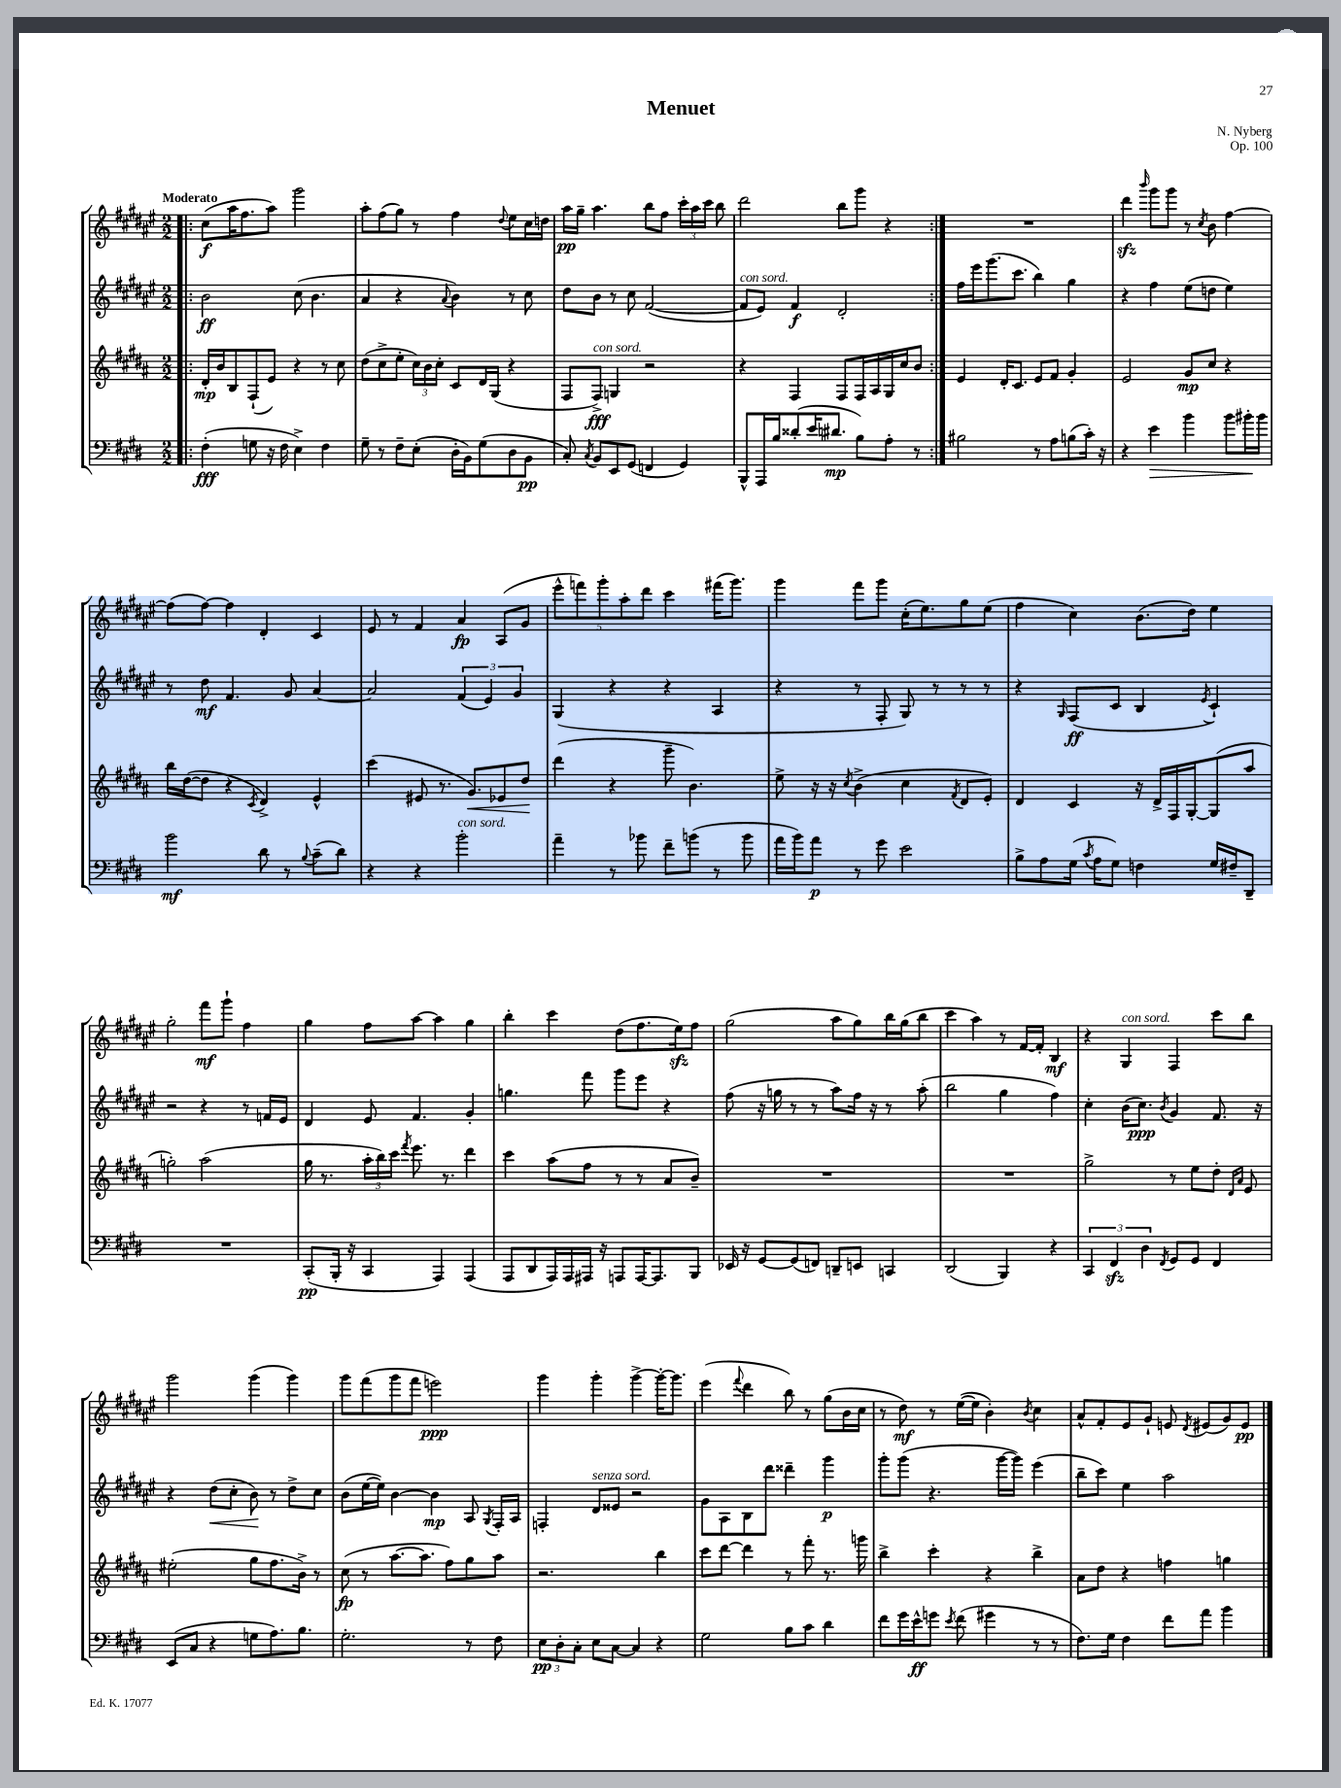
\header { title = "Menuet" composer = "N. Nyberg" opus = "Op. 100" }
<<
\new StaffGroup <<
\new Staff = "s0" {
    \clef treble \key fis \major \numericTimeSignature \time 2/2 \tempo "Moderato"
    \autoBeamOff \repeat volta 2 { \bar ".|:" cis''8[\f( ais''16 fis''8. ais''8]) gis'''2 |
    ais''8[-. fis''8( gis''8]) r8 fis''4 \appoggiatura { dis''8 } eis''8[ cis''16 d''16] |
    ais''16[\pp gis''16]-- ais''4. b''8[ fis''8] \tuplet 3/2 { cis'''16[-. ais''16 cis'''16] } b''8 |
    dis'''2 b''8[ gis'''8] r4 | }
    R1 |
    dis'''4\sfz \grace { b'''16 } gis'''8[ gis'''8] r8 \acciaccatura { cis''8 } b'8 fis''4~ |
    fis''8[( fis''8]~) fis''4 dis'4-. cis'4 |
    eis'8 r8 fis'4 ais'4\fp ais8[( gis'8] |
    \tuplet 5/4 { eis'''8[-^ f'''8) gis'''8-. ais''8-. dis'''8] } cis'''4 fis'''16[( gis'''8.]) |
    gis'''4 fis'''8[ gis'''8] cis''16[-.( eis''8.) gis''8 eis''8]( |
    fis''4 cis''4) b'8.[( dis''16]) eis''4 |
    gis''2-. fis'''8[\mf gis'''8]-! fis''4 |
    gis''4 fis''8[ ais''8]~ ais''4 gis''4 |
    b''4-. cis'''4 dis''8[( fis''8. eis''16\sfz) fis''8] |
    gis''2( ais''8[ gis''8) b''16 gis''16( b''8] |
    cis'''4 ais''4) r8 fis'16[~ fis'16]-. b4\mf |
    r4 gis4^\markup { \italic "con sord." } fis4 cis'''8[ b''8] |
    gis'''2 gis'''4( gis'''4) |
    gis'''8[ fis'''8( gis'''8 fis'''8] e'''2\ppp) |
    gis'''4 gis'''4-. gis'''4~-> gis'''16[~-. gis'''8.] |
    eis'''4( \appoggiatura { fis'''8 } dis'''4 b''8) r8 gis''8[( b'16 cis''16] |
    r8 dis''8\mf) r8 eis''16[~( eis''16] b'4-.) \acciaccatura { b'8 } cis''4 |
    ais'8[-^ fis'8-. eis'8 gis'8]-! e'8 \acciaccatura { dis'8 } eis'8[( gis'8) eis'8]\pp \bar "|." |
}
\new Staff = "s1" {
    \clef treble \key fis \major \numericTimeSignature \time 2/2
    \autoBeamOff \repeat volta 2 { \bar ".|:" b'2\ff cis''8( b'4. |
    ais'4 r4 \appoggiatura { ais'8 } b'4) r8 cis''8 |
    dis''8[ b'8] r8 cis''8 fis'2~( |
    fis'8[^\markup { \italic "con sord." } eis'8]) fis'4\f dis'2-. | }
    fis''16[ eis'''16 gis'''8.( cis'''8.] b''4) gis''4 |
    r4 fis''4 eis''8[( d''8] eis''4) |
    r8 dis''8\mf fis'4. gis'8 ais'4~ |
    ais'2 \tuplet 3/2 { fis'4( eis'4) gis'4 } |
    gis4( r4 r4 ais4 |
    r4 r8 fis8-. gis8) r8 r8 r8 |
    r4 \grace { gis16 } fis8[\ff( cis'8] b4 \acciaccatura { eis'8 } cis'4-!) |
    r2 r4 r8 f'16[ eis'16] |
    dis'4 eis'8 fis'4. gis'4-. |
    g''4. fis'''8 gis'''8[ eis'''8] r4 |
    fis''8( r16 g''16 r8 r8 ais''8[) fis''16] r16 r8 ais''8-.( |
    b''2 gis''4 fis''4) |
    cis''4-. b'16[( cis''8.]\ppp) \acciaccatura { b'8 } gis'4 fis'8. r16 |
    r4 dis''8[\<( cis''8]-. b'8\!) r8 dis''8[-> cis''8] |
    b'8[( eis''16~ eis''16]) b'4~ b'4\mp ais8 \acciaccatura { gis8 } fis16[-. ais16] |
    f4-. dis'8[^\markup { \italic "senza sord." } eisis'8] r2 |
    gis'8[ ais8 b8 dis'''8] disis'''4-- gis'''4\p |
    gis'''8[-. gis'''8]( r4. gis'''16[~ gis'''16]) eis'''4( |
    b''8[-- cis'''8]) eis''4 ais''2 \bar "|." |
}
\new Staff = "s2" {
    \clef treble \key b \major \numericTimeSignature \time 2/2
    \autoBeamOff \repeat volta 2 { \bar ".|:" dis'16[-.\mp b'16 b8 fis8-!( e'8]) r4 r8 cis''8 |
    dis''8[( cis''8-> e''8]-. \tuplet 3/2 { cis''16[) b'16 cis''16]-. } cis'8[ dis'16 gis16]( r4 |
    fis8[ fis8]->\fff^\markup { \italic "con sord." }) g4 r2 |
    r4 fis4 fis8[ fis16 ais16 gis16 cis''16 b'8] | }
    e'4 dis'16[-. cis'8.] e'8[ fis'8] gis'4-. |
    e'2 gis'8[\mp cis''8] r4 |
    b''16[ dis''16~( dis''8] r4 \acciaccatura { cis'8 } dis'4->) e'4-^ |
    cis'''4( eis'8 r8. gis'8.[\<) ees'8 dis''8]\! |
    dis'''4( r4 gis'''8-- b'4.) |
    e''8-> r16 r16 \acciaccatura { cis''8 } b'4->( cis''4 \acciaccatura { fis'8 } dis'8[ e'8]-.) |
    dis'4 cis'4 r16 dis'16[-> fis16 gis16~-. gis8( ais''8] |
    g''2-.) ais''2( |
    gis''16 r8. \tuplet 3/2 { ais''16[-. b''16) cis'''16] } \acciaccatura { fis'''8 } e'''8. r8. dis'''4 |
    cis'''4 ais''8[( fis''8] r8 r8 ais'8[ b'8]--) |
    R1 |
    R1 |
    gis''2-> r8 e''8[ dis''8]-. \grace { dis'16[ ais'16] } e'8 |
    eis''2-.( gis''8[ fis''8. b'16]->) r8 |
    cis''8\fp( r8 ais''8.[~ ais''8.] fis''8[) gis''8 ais''8] |
    r2. b''4 |
    cis'''8[ dis'''8]~ dis'''4 r8 fis'''8-. r8. g'''16 |
    b''4-> cis'''4-. r4 b''4-> |
    ais'8[ dis''8] r4 f''4 g''4 \bar "|." |
}
\new Staff = "s3" {
    \clef bass \key e \major \numericTimeSignature \time 2/2
    \autoBeamOff \repeat volta 2 { \bar ".|:" fis4-.\fff( g8 r16 fis16 e4->) fis4 |
    gis8-- r8 fis8[-- e8]-.( dis16[-. b,16) gis8( dis8 b,8]\pp |
    cis8-.) \acciaccatura { cis8 } b,8[ e,8 gis,8]( f,4 gis,4) |
    b,,8[-^ a,,16 b16 disis'8-.( e'16 dis'8.]\mp b8[) a8]-. r8 | }
    bis2 r8 a8[ b8( cis'16]-.) r16 |
    r4 e'4\> b'4 b'8[ bis'16-.\! bis'16] |
    b'2\mf dis'8 r8 \appoggiatura { b8 } cis'8[--( dis'8]) |
    r4 r4 b'2-.^\markup { \italic "con sord." } |
    a'4-- r8 bes'8 fis'8[-- b'8]( r8 b'8 |
    a'16[ b'16) a'8]\p r8 gis'8 e'2 |
    b8[-> a8 gis16]( \acciaccatura { cis'8 } a16[ gis8]) f4 gis16[ fis16-- dis,8]-- |
    R1 |
    cis,8[-.\pp( b,,16]-. r16 cis,4 a,,4) a,,4( |
    a,,8[ dis,8 a,,16) a,,16 ais,,16] r16 a,,8[ a,,16~ a,,8. b,,8] |
    ees,16 r16 gis,8[~ gis,8( f,8]) d,8[-- e,8] c,4 |
    dis,2( b,,4) r4 |
    \tuplet 3/2 { cis,4 fis,4\sfz dis4 } \acciaccatura { fis,8 } gis,8[ gis,8] fis,4 |
    e,8[( cis8] r4 g8[ a8.) b8.] |
    gis2.-. r8 fis8 |
    \tuplet 3/2 { e8[\pp dis8-. cis8]-. } e8[ cis8]~ cis4 r4 |
    gis2 b8[ cis'8] dis'4 |
    fis'8[ gis'16 e'16-^\ff g'8] \acciaccatura { e'8 } fis'8( gis'4 r8 r8 |
    fis8.[) gis16] fis4 fis'8[ a'8] b'4 \bar "|." |
}
>>
>>
\layout { \context { \Score \remove "Bar_number_engraver" } }
